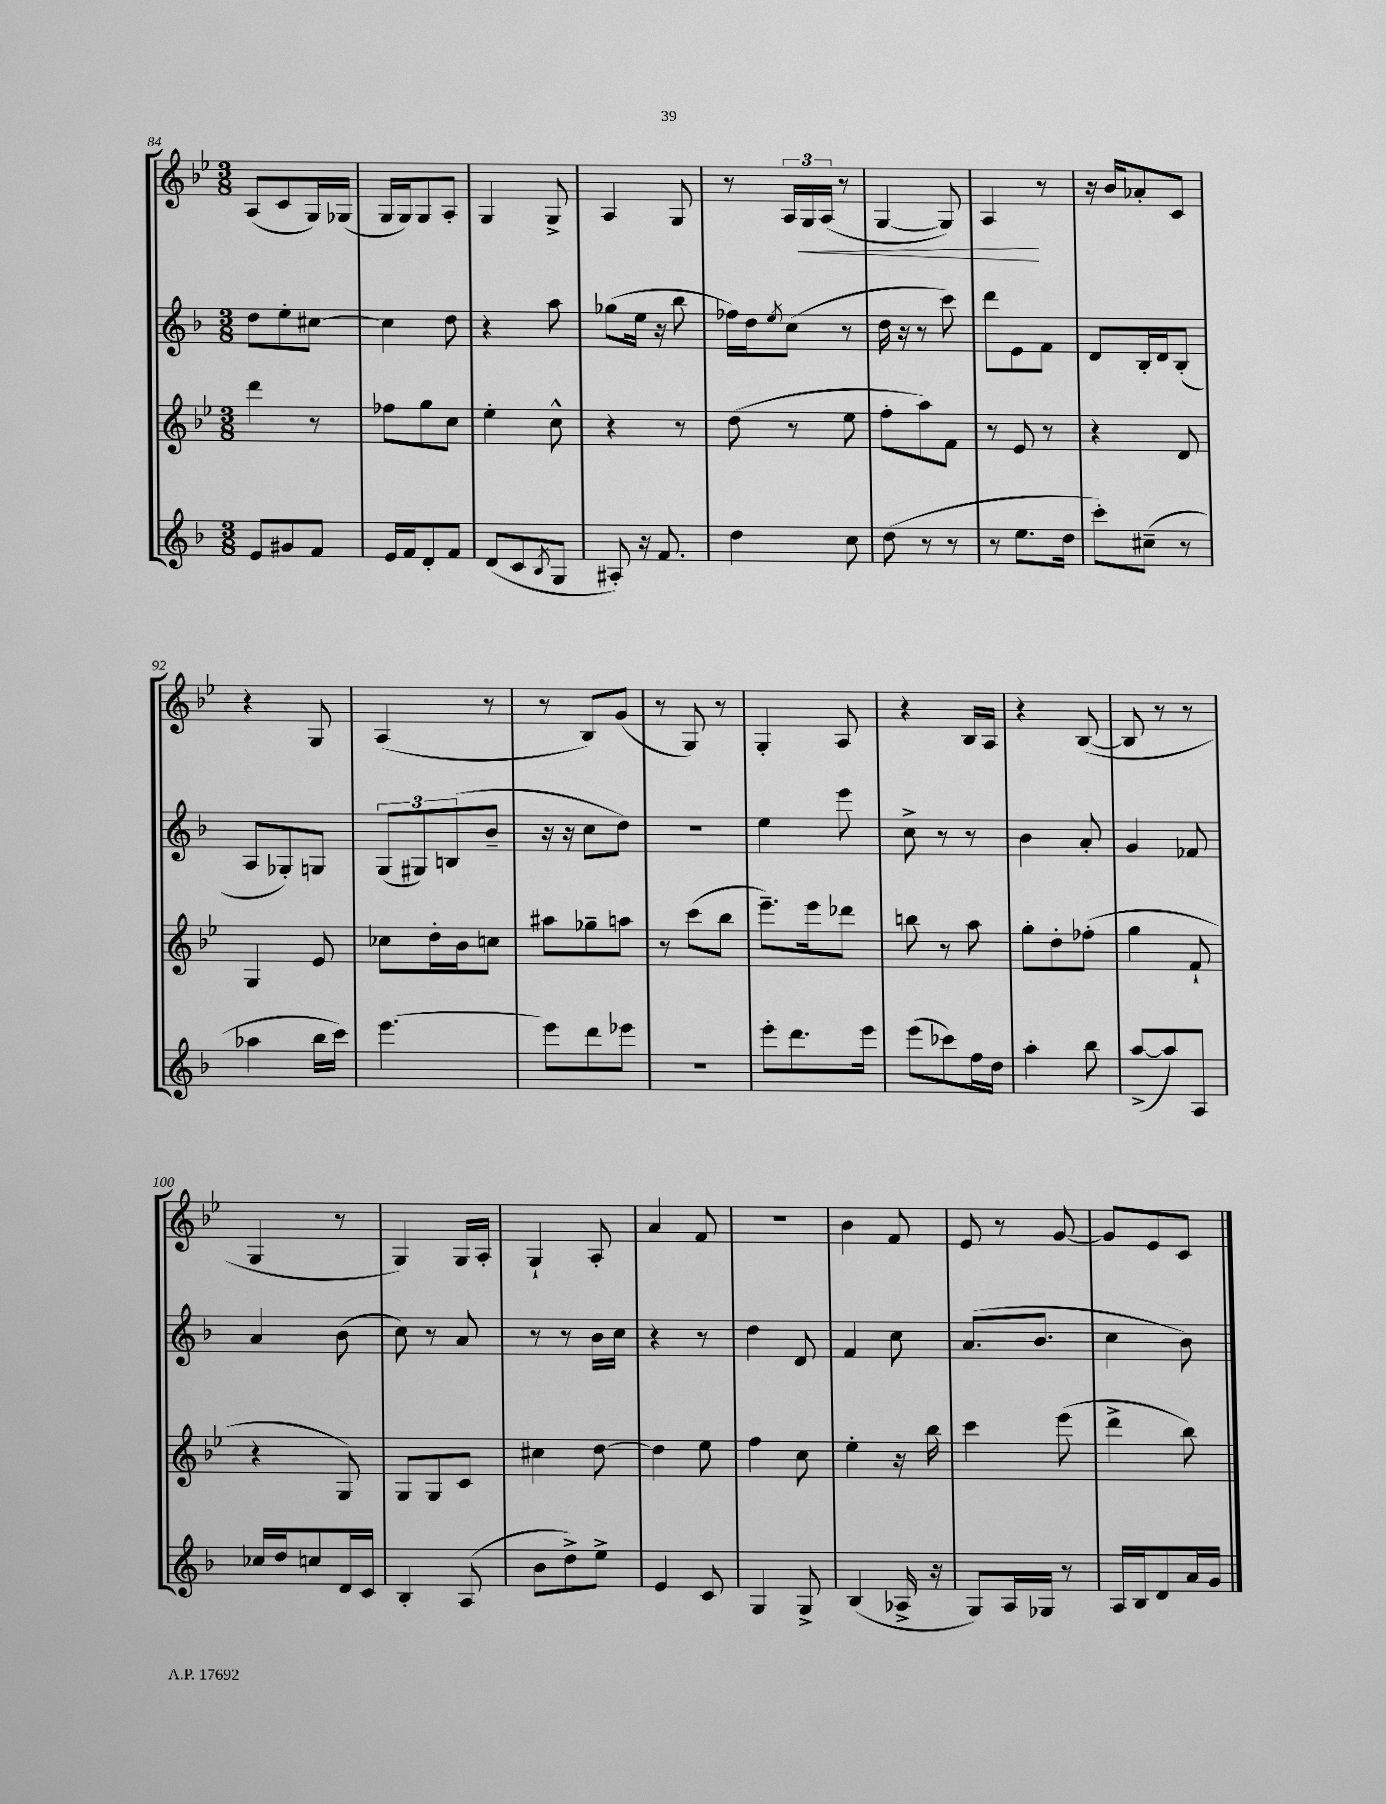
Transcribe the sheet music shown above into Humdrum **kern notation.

**kern	**kern	**kern	**kern
*staff4	*staff3	*staff2	*staff1
*clefG2	*clefG2	*clefG2	*clefG2
*k[b-]	*k[b-e-]	*k[b-]	*k[b-e-]
*M3/8	*M3/8	*M3/8	*M3/8
8e	4ddd	8dd	(8A
8g#	.	8ee'	8c
8f	8r	[8cc#	16G)
.	.	.	(16G-
=	=	=	=
16e	8ff-	4cc#]	16G
16f	.	.	16G)
8d'	8gg	.	8G
8f	8cc	8dd	8A'
=	=	=	=
(8d	4ee-'	4r	4G
8c	.	.	.
8qB-	.	.	.
8G	8cc^^	8aa	8G^
=	=	=	=
8A#')	4r	(8gg-	4A
16r	.	16ee	.
8.f	.	16r	.
.	8r	8bb-	8G
=	=	=	=
4dd	(8dd	16ff-)	8r
.	.	16dd	.
.	.	8qee	.
.	8r	(8cc	24A
.	.	.	24G
.	.	.	(24A
8cc	8ee-	8r	8r
=	=	=	=
(8dd	8ff'	16dd	[4G
.	.	16r	.
8r	8aa)	8r	.
8r	8f	8ccc)	8G])
=	=	=	=
8r	8r	8ddd	4A
8.ee	8e-	8e	.
.	8r	8f	8r
16dd	.	.	.
=	=	=	=
8ccc')	4r	8d	16r
.	.	.	16b-
(8cc#~	.	16B-'	8a-'
.	.	16d	.
8r	8d	(8B-'	8c
=	=	=	=
4aa-	4G	8A	4r
.	.	8G-')	.
16bb-	8e-	8G	8G
16ccc)	.	.	.
=	=	=	=
[4.eee	8cc-	(12G	(4A
.	.	12G#)	.
.	16dd'	.	.
.	.	(12B	.
.	16b-	.	.
.	8cc	8b-~	8r
=	=	=	=
8eee]	8aa#	16r	8r
.	.	16r	.
8ddd	8gg-~	8cc	8B-)
8eee-	8aa	8dd)	(8g
=	=	=	=
4.r	8r	4.r	8r
.	(8ccc	.	8G)
.	8bb-	.	8r
=	=	=	=
8eee'	8.eee-~)	4ee	4G'
8.ddd	.	.	.
.	16eee-	.	.
.	8ddd-	8eee	8A
16eee	.	.	.
=	=	=	=
(8eee	8bb	8cc^	4r
8ccc-)	8r	8r	.
16ff	8aa	8r	16B-
16dd	.	.	16A
=	=	=	=
4aa'	8gg'	4b-	4r
.	8dd'	.	.
8bb-	(8ff-'	8a'	([8B-
=	=	=	=
([8aa^	4gg	4g	8B-]
8aa])	.	.	8r
8A	8f`	8f-	8r
=	=	=	=
16cc-	4r	4a	4G
16dd	.	.	.
8cc	.	.	.
16d	8G)	(8b-	8r
16c	.	.	.
=	=	=	=
4B-'	8G	8cc)	4G)
.	8G	8r	.
(8A	8c	8a	16G
.	.	.	16A'
=	=	=	=
8b-	4cc#	8r	4G`
8dd^)	.	8r	.
8ee^	[8dd	16b-	8A'
.	.	16cc	.
=	=	=	=
4e	4dd]	4r	4a
8c	8ee-	8r	8f
=	=	=	=
4G	4ff	4dd	4.r
8G^	8cc	8d	.
=	=	=	=
(4B-	4ee-'	4f	4b-
16A-^	16r	8cc	8f
16r	16bb-	.	.
=	=	=	=
8G)	4ccc	(8.a	8e-
16A	.	.	8r
16G-	.	8.b-	.
8r	(8eee-	.	[8g
=	=	=	=
16A	4ddd^	4cc	8g]
16B-	.	.	.
8d	.	.	8e-
16a	8bb-)	8b-)	8c
16g	.	.	.
==	==	==	==
*-	*-	*-	*-
